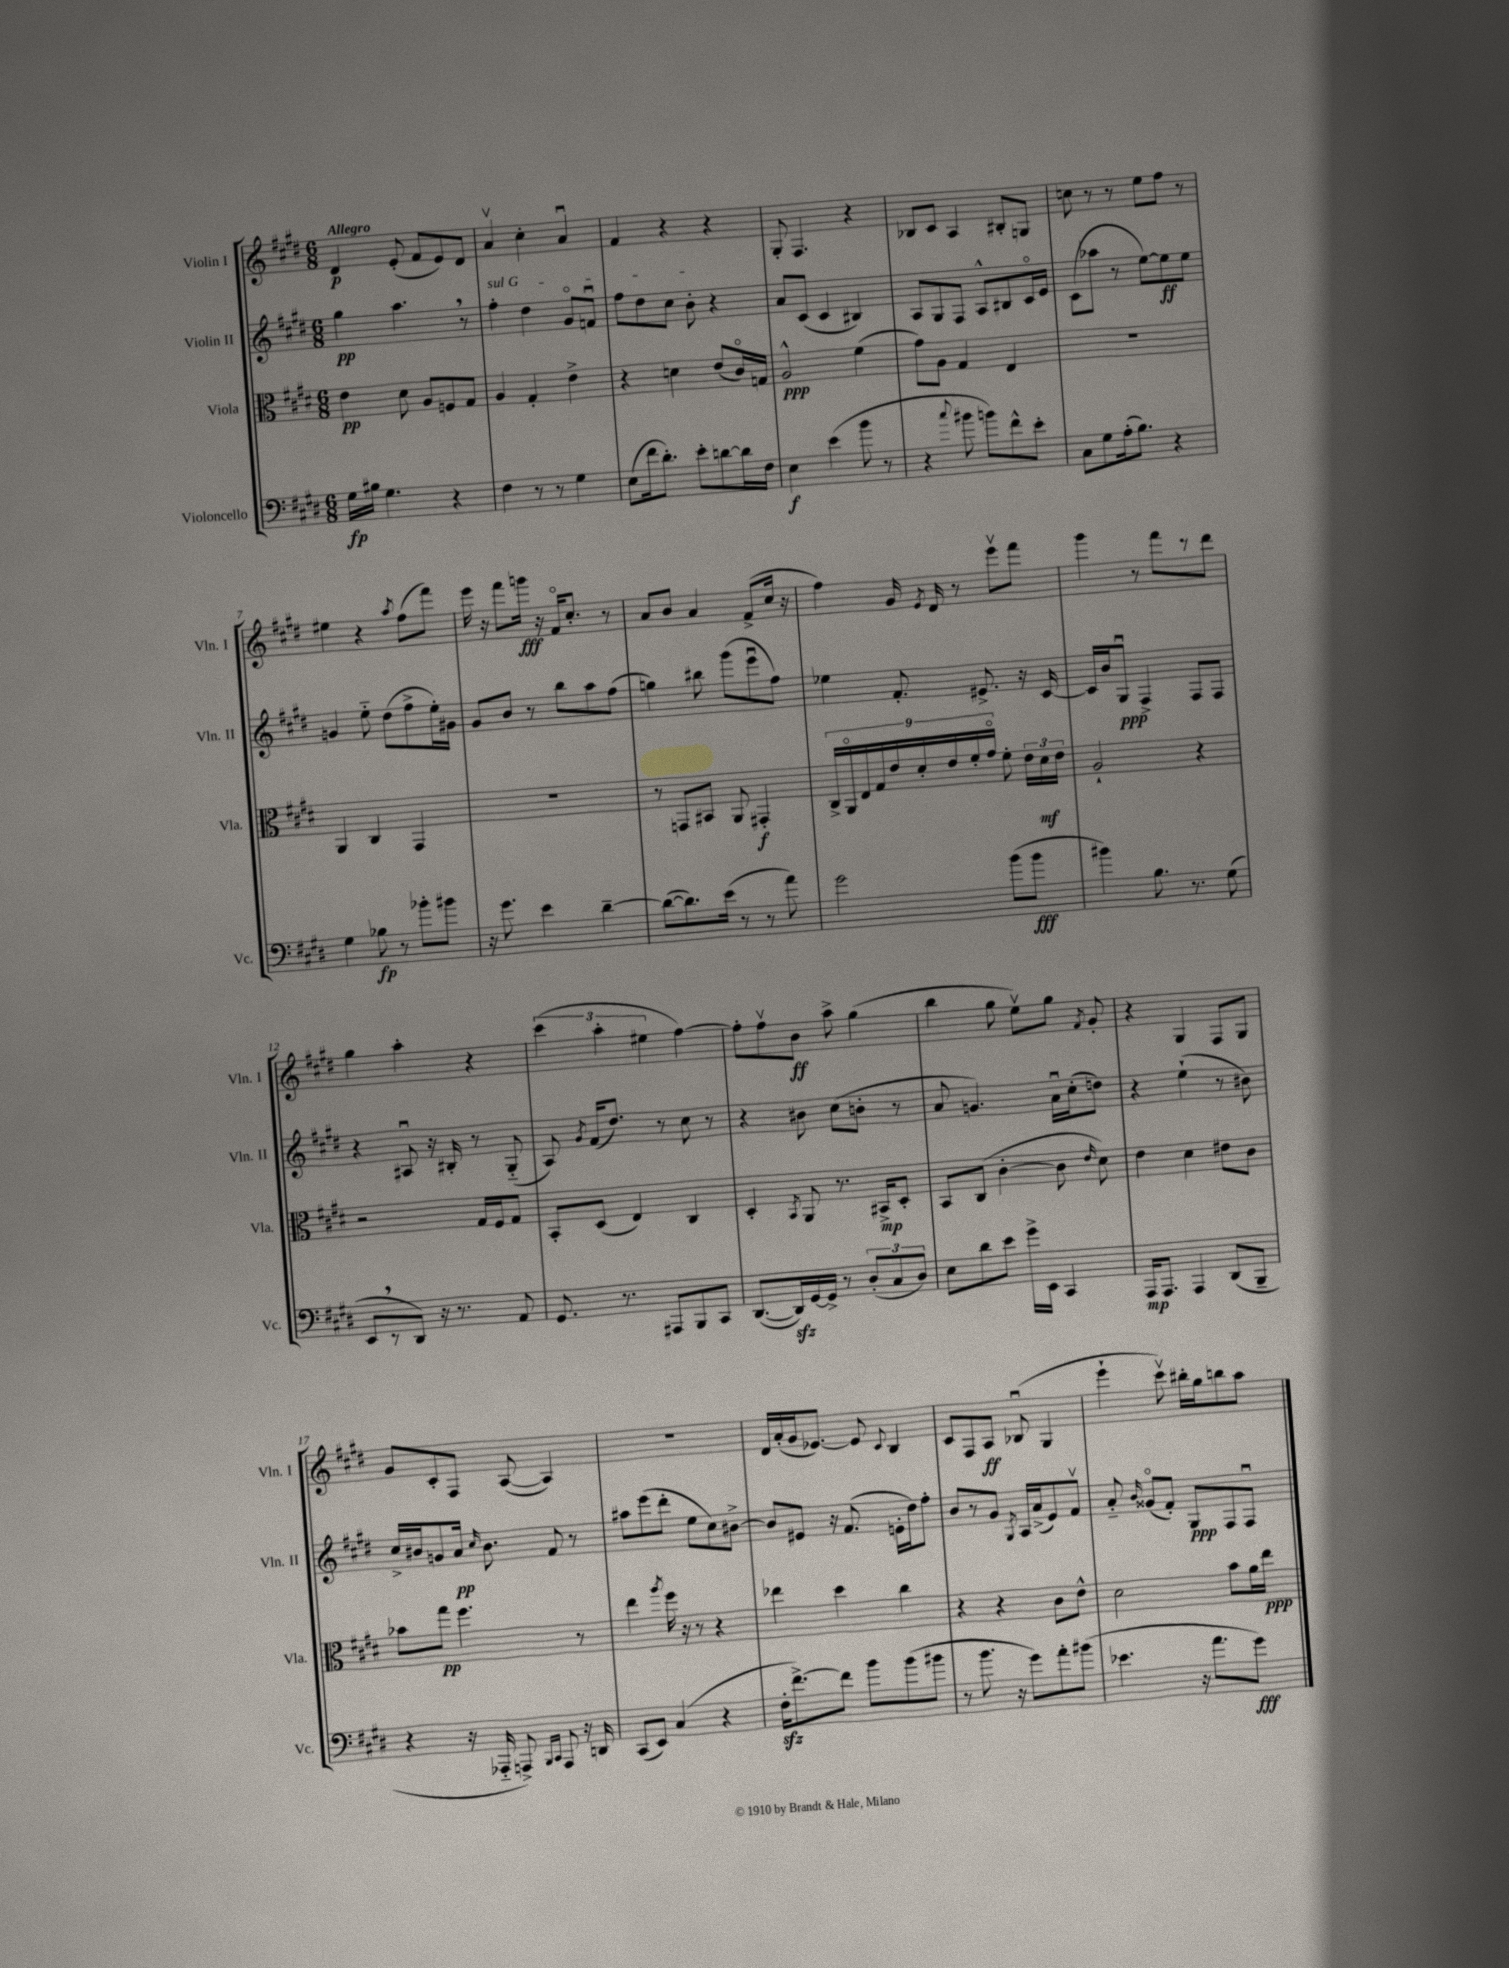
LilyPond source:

<<
\new StaffGroup <<
\new Staff = "s0" \with { instrumentName = "Violin I" shortInstrumentName = "Vln. I" } {
    \clef treble \key e \major \numericTimeSignature \time 6/8 \tempo "Allegro"
    \autoBeamOff dis'4\p e'8-.( fis'8[ e'8) dis'8] |
    a'4\upbow cis''4-. a'4\downbow |
    fis'4 r4 r4 |
    gis8-. fis4. r4 |
    bes8[ cis'8] a4 bis8[-. g8] |
    c''8 r8 r8 e''8[ fis''8] r8 |
    eis''4 r4 \acciaccatura { a''8 } fis''8[( fis'''8]) |
    e'''16 r16 fis'''8[ g'''16]\fff r16 fis'16[\flageolet cis''8.]-. r8 |
    a'8[ b'8] a'4 fis'8[->( cis''16] r16 |
    fis''4) gis'16 \acciaccatura { e'8 } dis'16 r8 e'''8[\upbow fis'''8] |
    gis'''4 r8 fis'''8[ r8 dis'''8] |
    gis''4 a''4-. r4 |
    \tuplet 3/2 { cis'''4( a''4-. eis''4 } fis''4~) |
    fis''8[-. fis''8\upbow b'8]\ff a''8-> gis''4( |
    b''4 gis''8 e''8[\upbow) gis''8] \acciaccatura { fis'8 } gis'8-. |
    r4 gis4 fis8[ gis8] |
    gis'8[ cis'8-. fis8] a8~( a4) |
    R2. |
    dis'16[ a'16-.( gis'16 ees'8.]~) ees'8 \appoggiatura { cis'8 } b4 |
    cis'8[ fis8 a8]\ff bes8\downbow( gis4 |
    e'''4-! cis'''8\upbow) bis''16[-. gis''16 b''8 a''8] \bar "|." |
}
\new Staff = "s1" \with { instrumentName = "Violin II" shortInstrumentName = "Vln. II" } {
    \clef treble \key e \major \numericTimeSignature \time 6/8
    \autoBeamOff gis''4\pp a''4. \breathe r8 |
    \once \override TextSpanner.bound-details.left.text = \markup { \italic "sul G" } fis''4-.\startTextSpan dis''4 gis'8[\flageolet f'8]\downbow |
    fis''8[ dis''8 cis''8] b'8-.\stopTextSpan r4 |
    a'8[ cis'8]( cis'4 bis4) |
    a8[ gis8 fis8] a8[-^ bis8 cis'16\flageolet e'16] |
    cis'8[( aes''8] r8 e''8[~) e''8\ff e''8] |
    g'4 e''8-_ dis''8[( fis''8-> e''16-.) gis'16] |
    gis'8[ b'8] r8 b''8[ a''8 fis''8]( |
    g''4) bis''8 gis'''8[( e'''8\downbow fis''8]) |
    ees''4 fis'8.-. eis'8.-> r16 cis'16~ |
    cis'16[ b'16 gis8]\downbow\ppp fis4-> fis8[ fis8] |
    r4 ais8\downbow r16 bis16-. r8 gis8-_( |
    a8) \acciaccatura { gis'8 } fis'16[( dis''8.]) r8 cis''8 r8 |
    r4 bis'8 cis''8[( b'8]-. r8 |
    a'8 g'4.) a'16[\downbow cis''16-.( d''8]) |
    r4 e''4-!( r8 bis'8) |
    cis''16[-> bis'16 g'8 a'16]\pp \grace { cis''16 } bis'8. fis'8 r8 |
    ais''8[ e'''8( dis'''8]-. e''8[ cis''8) bis'8]~-> |
    bis'8[ eis'8] r16 fis'8.( e'16[-. dis''16) fis''8]-. |
    b'8[ r8 gis'8] \acciaccatura { gis8 } a16[ a'16->( e'8) fis'8]\upbow |
    a'8-_ \grace { b'16 } gisis'8[\flageolet( fis'8]-.) gis8[\ppp fis8 fis8]\downbow \bar "|." |
}
\new Staff = "s2" \with { instrumentName = "Viola" shortInstrumentName = "Vla." } {
    \clef alto \key e \major \numericTimeSignature \time 6/8
    \autoBeamOff e'4\pp dis'8 a8[ f8 gis8] |
    a4 gis4-. e'4-> |
    r4 d'4 e'8[( cis'16\flageolet) g16] |
    a2-^\ppp fis'4( |
    gis'8[) a8] gis4 e4 |
    R2. |
    a,4 cis4 gis,4 |
    R2. |
    r8 g,8[ bis,8] a,8 gis,4-.\f |
    \tuplet 9/8 { cis16[-> a,16\flageolet e16 gis16 e'16 dis'16-. e'16 fis'16-. gis'16]\flageolet } fis'8-. \tuplet 3/2 { e'16[ dis'16\mf e'16] } |
    a2-! r4 |
    r2 gis16[ fis16 gis8] |
    b,8[-. dis8]( e4) cis4 |
    dis4-. \acciaccatura { b,8 } a,8 r8. bis,16[->\mp dis8]-. |
    b,8[ cis8]( cis'4~-. cis'8 \grace { e'16 } dis'8) |
    e'4 dis'4 eis'8[ cis'8] |
    bes'8[ gis''8]\pp fis''4. r8 |
    e''4 \acciaccatura { a''8 } fis''16 r16 r8 r4 |
    ees''4 dis''4 cis''4 |
    r4 r4 cis'8[ e'8]-^ |
    dis'2 b'8[ a'16 e''16]\ppp \bar "|." |
}
\new Staff = "s3" \with { instrumentName = "Violoncello" shortInstrumentName = "Vc." } {
    \clef bass \key e \major \numericTimeSignature \time 6/8
    \autoBeamOff gis16[\fp bis16] gis4. r4 |
    fis4 r8 r8 gis4 |
    e8[( fis'16 dis'8.]-.) e'8[-. d'8~ d'16 fis16] |
    e4\f e'4( b'8 r8 |
    r4 \appoggiatura { cis''8 } bis'8 b'8[) fis'8-^ e'8]-. |
    cis8[ gis8 a16-.( b8.]) r4 |
    gis4 bes8\fp r8 bes'8[-. bis'8] |
    r16 gis'8. e'4 dis'4~-- |
    dis'8[~( dis'8.) e'16]( r8 r8 a'8) |
    gis'2 b'8[( b'8]\fff |
    bis'4) b8. r8. gis8( |
    e,8[ \breathe r8 dis,8]) r16 r8. a,8 |
    gis,8. r8. ais,,8[ b,,8 cis,8] |
    dis,8.[~( dis,16\sfz) gis,16~ gis,16]-> r8 \tuplet 3/2 { dis8[-.( cis8 dis8]) } |
    e8[ dis'8 e'8] gis'16[-> e,16] cis,4 |
    a,,16[\mp a,,8.] a,,4 dis,8[( b,,8]-- |
    r4 r16 aes,,16-_ a,,8->) \grace { b,,16[ cis,16] } a,,8 r16 d,16 |
    cis,8[( e,8]) cis4( r4 |
    fis16[-.\sfz fis'8.~->) fis'8] b'8[ b'8( bis'8] |
    r8 b'8. r16 gis'8[) a'8-. bis'8]( |
    ees'4. r16 a'8.[ gis'8]\fff) \bar "|." |
}
>>
>>
